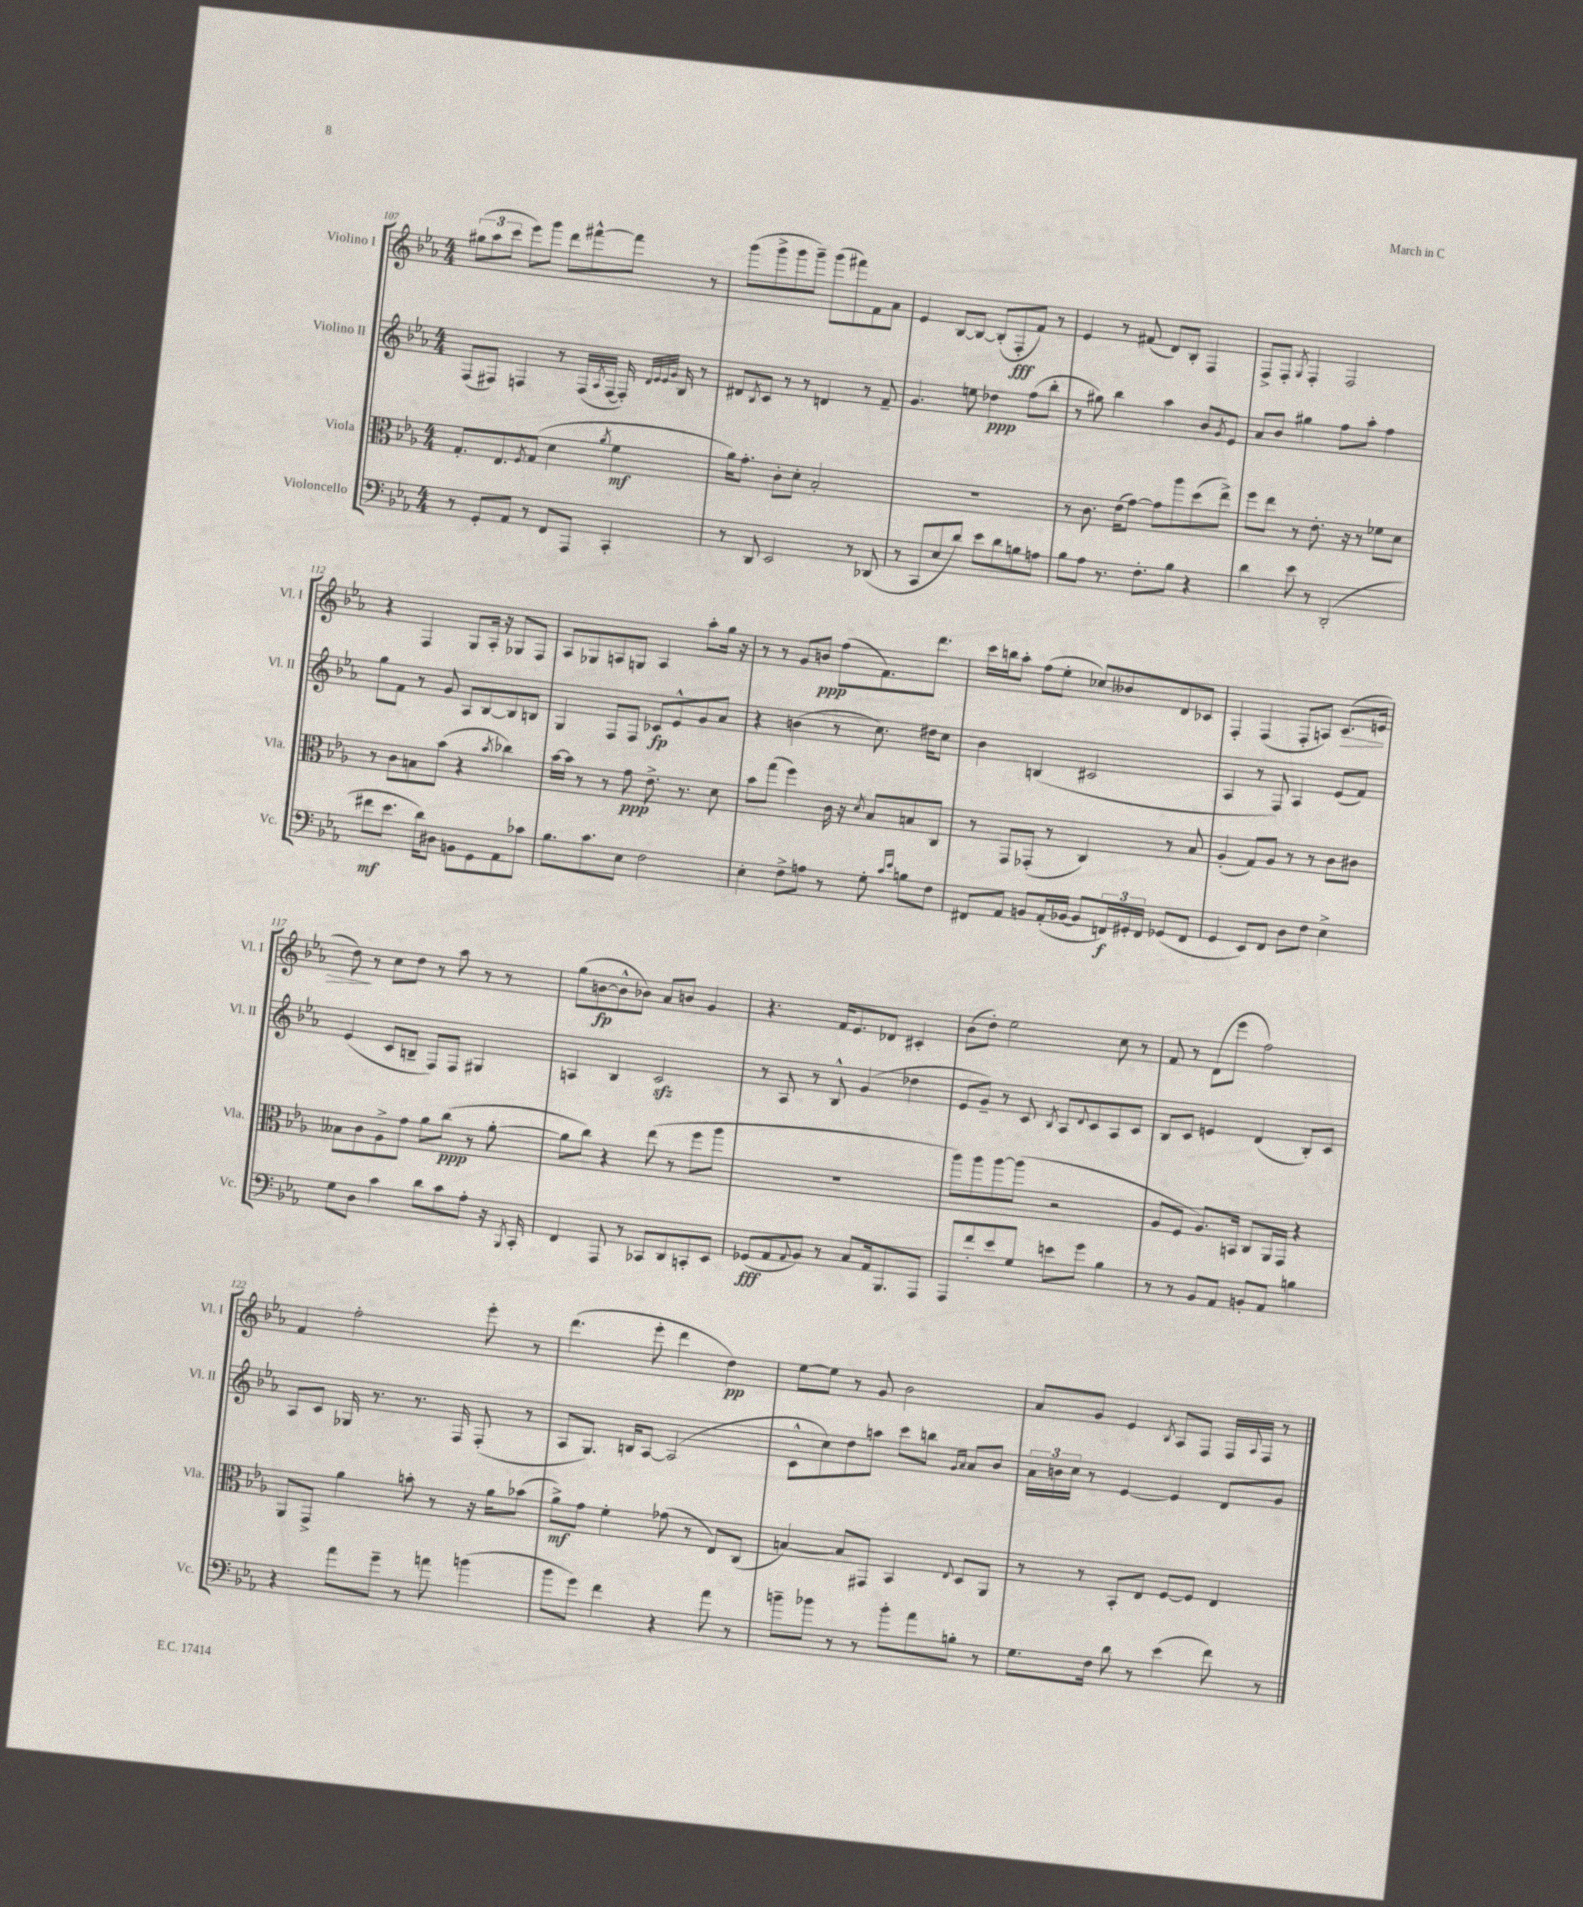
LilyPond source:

<<
\new StaffGroup <<
\new Staff = "s0" \with { instrumentName = "Violino I" shortInstrumentName = "Vl. I" } {
    \clef treble \key ees \major \numericTimeSignature \time 4/4
    \tuplet 3/2 { gis''8( aes''8 c'''8 } ees'''8) g'''8 d'''8 fis'''8~-^ fis'''8 r8 |
    g'''8( g'''8-> g'''8 g'''8--) g'''8( fis'''8) f'8 aes'8 |
    ees'4 bes8~ bes8~ bes8-.( f8-.\fff f'8) r8 |
    ees'4 r8 fis'8( d'8) bes8-. f4 |
    f8-> f8-. \acciaccatura { g8 } f4-. f2 |
    r4 f4 g8 aes16-. r16 ges8 f8 |
    aes8 ges8 a8 g8 a4 aes''8-. g''16 r16 |
    r8 r8 g'8 b'8\ppp f''8( f'8.) d'''8. |
    c'''16 b''16 aes''8-. f''8( ees''8-. ces''8) beses'8 d'8 ces'8 |
    f4-. f4( f8-. a8) c'8.\>( e'16 |
    d''8\!) r8 c''8 d''8 r8 aes''8 r8 r8 |
    g''8( b'8~\fp b'8-^ bes'8) aes'8 b'8 g'4 |
    r4. f'16 ees'8. des'8 cis'4-. |
    bes'8( d''8-.) ees''2 c''8 r8 |
    f'8 r8 d'8( ees'''8 f''2) |
    f'4 f''2-. ees'''8-. r8 |
    d'''4.( ees'''8-. d'''4 d''4\pp) |
    ees''8~ ees''8 r8 g'8 bes'2 |
    aes'8 g'8 ees'4 \acciaccatura { bes8 } aes8 f8 f16 \appoggiatura { aes8 } f16 r8 \bar "|." |
}
\new Staff = "s1" \with { instrumentName = "Violino II" shortInstrumentName = "Vl. II" } {
    \clef treble \key ees \major \numericTimeSignature \time 4/4
    f8( fis8) f4 r8 f16( \acciaccatura { aes8 } f16~ f16-.) \grace { d'32 ees'32 ees'32 g'32 } bes16 r8 |
    dis'8 \acciaccatura { bes8 } c'8 r8 r8 d'4 r8 f'8-- |
    g'4. e''8 des''4\ppp f''8( bes''8-. |
    r8 gis''8) bes''4 aes''4 bes'8 \acciaccatura { g'8 } ees'8 |
    aes'8 bes'8 gis''4 f''8 aes''8-. f''4 |
    g''8 f'8 r8 g'8 aes8 bes8~ bes8 b8 |
    g4 f8 f8 ces'8\fp ees'8-^ g'8 aes'8 |
    r4 b'4( r8 c''8.) dis''16 c''8 |
    bes'4 b4( cis'2 |
    aes4 r8 f8) aes4 ees'8( f'8) |
    ees'4( c'8 b8-- f8) f8 gis4 |
    a4 bes4 c'2\sfz |
    r8 aes8 r8 bes8-^ g'4( des''4 |
    ees'8 g'8--) r8 c'8 \acciaccatura { bes8 } aes8 \appoggiatura { d'8 } c'8 aes8 c'8 |
    bes8 c'8 e'4 d'4( bes8-.) c'8 |
    aes8 c'8 ges16 r8. r8. f16 f8-.( r8 |
    aes8 g8.) b16 aes8~ aes2( |
    c'8-^ c''8) d''8 a''8 c'''8 b''8 \grace { g'16 aes'16 } aes'8 bes'8 |
    \tuplet 3/2 { aes'16 b'16 c''16 } r8 ees'4~ ees'4 d'8 g'8 \bar "|." |
}
\new Staff = "s2" \with { instrumentName = "Viola" shortInstrumentName = "Vla." } {
    \clef alto \key ees \major \numericTimeSignature \time 4/4
    g8.-. ees8. \acciaccatura { f8 } g8( d'4 \acciaccatura { aes'8 } f'4\mf |
    aes'16) g'8.-. c'8-. d'8-. bes2-. |
    R1 |
    r8 c'8. ees'16( g'8~) g'8 aes''8 d''8( ees''8->) |
    f''8 ees''8 r8 ees'8.-. r16 r8 fes'8 d'8 |
    r8 c'8 b8 bes'8( r4 \acciaccatura { bes'8 } ces''4) |
    bes'16~ bes'16 r8 r8 g'8\ppp ees'8.-> r8. d'8 |
    bes'8 g''8( f''4) c'16 r16 \acciaccatura { d'8 } bes8 b8 c8 |
    r8 g,8 ges,8-.( r8 c4) r8 bes8 |
    aes4-.( g8) aes8 r8 r8 c'8 cis'8 |
    beses8 c'8 aes8-> g'8 aes'8 c''8\ppp( r8 aes'8~-. |
    aes'8 c''8) r4 ees''8( r8 f''8 aes''8 |
    R1 |
    aes''8) aes''8 aes''8~ aes''8( r2 |
    aes8 f8 aes8.) b,16 c8 aes,16 g,16 r4 |
    aes,8 g,8-> aes'4 b'8-. r8 r16 aes'16 bes'8( |
    aes'8->\mf) g'8 f'4-. ges'8( r8 ees8) c8( |
    b4~) b8 gis,8 bes,4 \appoggiatura { ees8 } d8 aes,8 |
    r8 r8 bes,8-. ees8 f8~ f8 ees4 \bar "|." |
}
\new Staff = "s3" \with { instrumentName = "Violoncello" shortInstrumentName = "Vc." } {
    \clef bass \key ees \major \numericTimeSignature \time 4/4
    r8 g,8-. aes,8 r8 f,8 aes,,8 c,4-. |
    r8 d,8 ees,2 r8 des,8( |
    r8 c,8 ees8 d'8) ees'8 d'8 b8 a8 |
    bes8 aes8 r8. f8.-. bes8 r4 |
    d'4 ees'8 r8 d,2-.( |
    fis'8\mf ees'8. d'16) dis8 b,8 g,8 aes,8 ces'8 |
    bes8. c'8. ees8 f2 |
    ees4-. f8-> a8 r8 g8-. \grace { c'16 ees'16 } b8 f8 |
    fis,8 aes,8 b,8 aes,16-.( bes,16~ bes,8 \tuplet 3/2 { f,16\f) gis,16-. f,16 } ges,8( f,8 |
    g,4 ees,8) f,8 d8 f8 ees4-> |
    g8 d8 c'4 d'8 c'8 aes8-. r16 \acciaccatura { bes,,8 } c,16-. |
    f,4 aes,,8 r8 ces,8 d,8 c,8-. ees,8 |
    ges,8\fff( aes,8 \appoggiatura { aes,8 } bes,8) r8 c8 aes,16 bes,,8. aes,,8 |
    aes,,8 f'8-. ees'8 g8 e'8 g'8 bes4 |
    r8 r8 bes,8 aes,8 b,8-. aes,8 b4 |
    r4 aes'8 g'8-- r8 a'8 b'4( |
    bes'8 g'8) f'4 r4 aes'8 r8 |
    b'8-- bes'8 r8 r8 bes'8-. aes'8 b8-. r8 |
    g8. f16 d'8 r8 ees'4( f'8) r8 \bar "|." |
}
>>
>>
\layout { \context { \Score currentBarNumber = #107 } }
